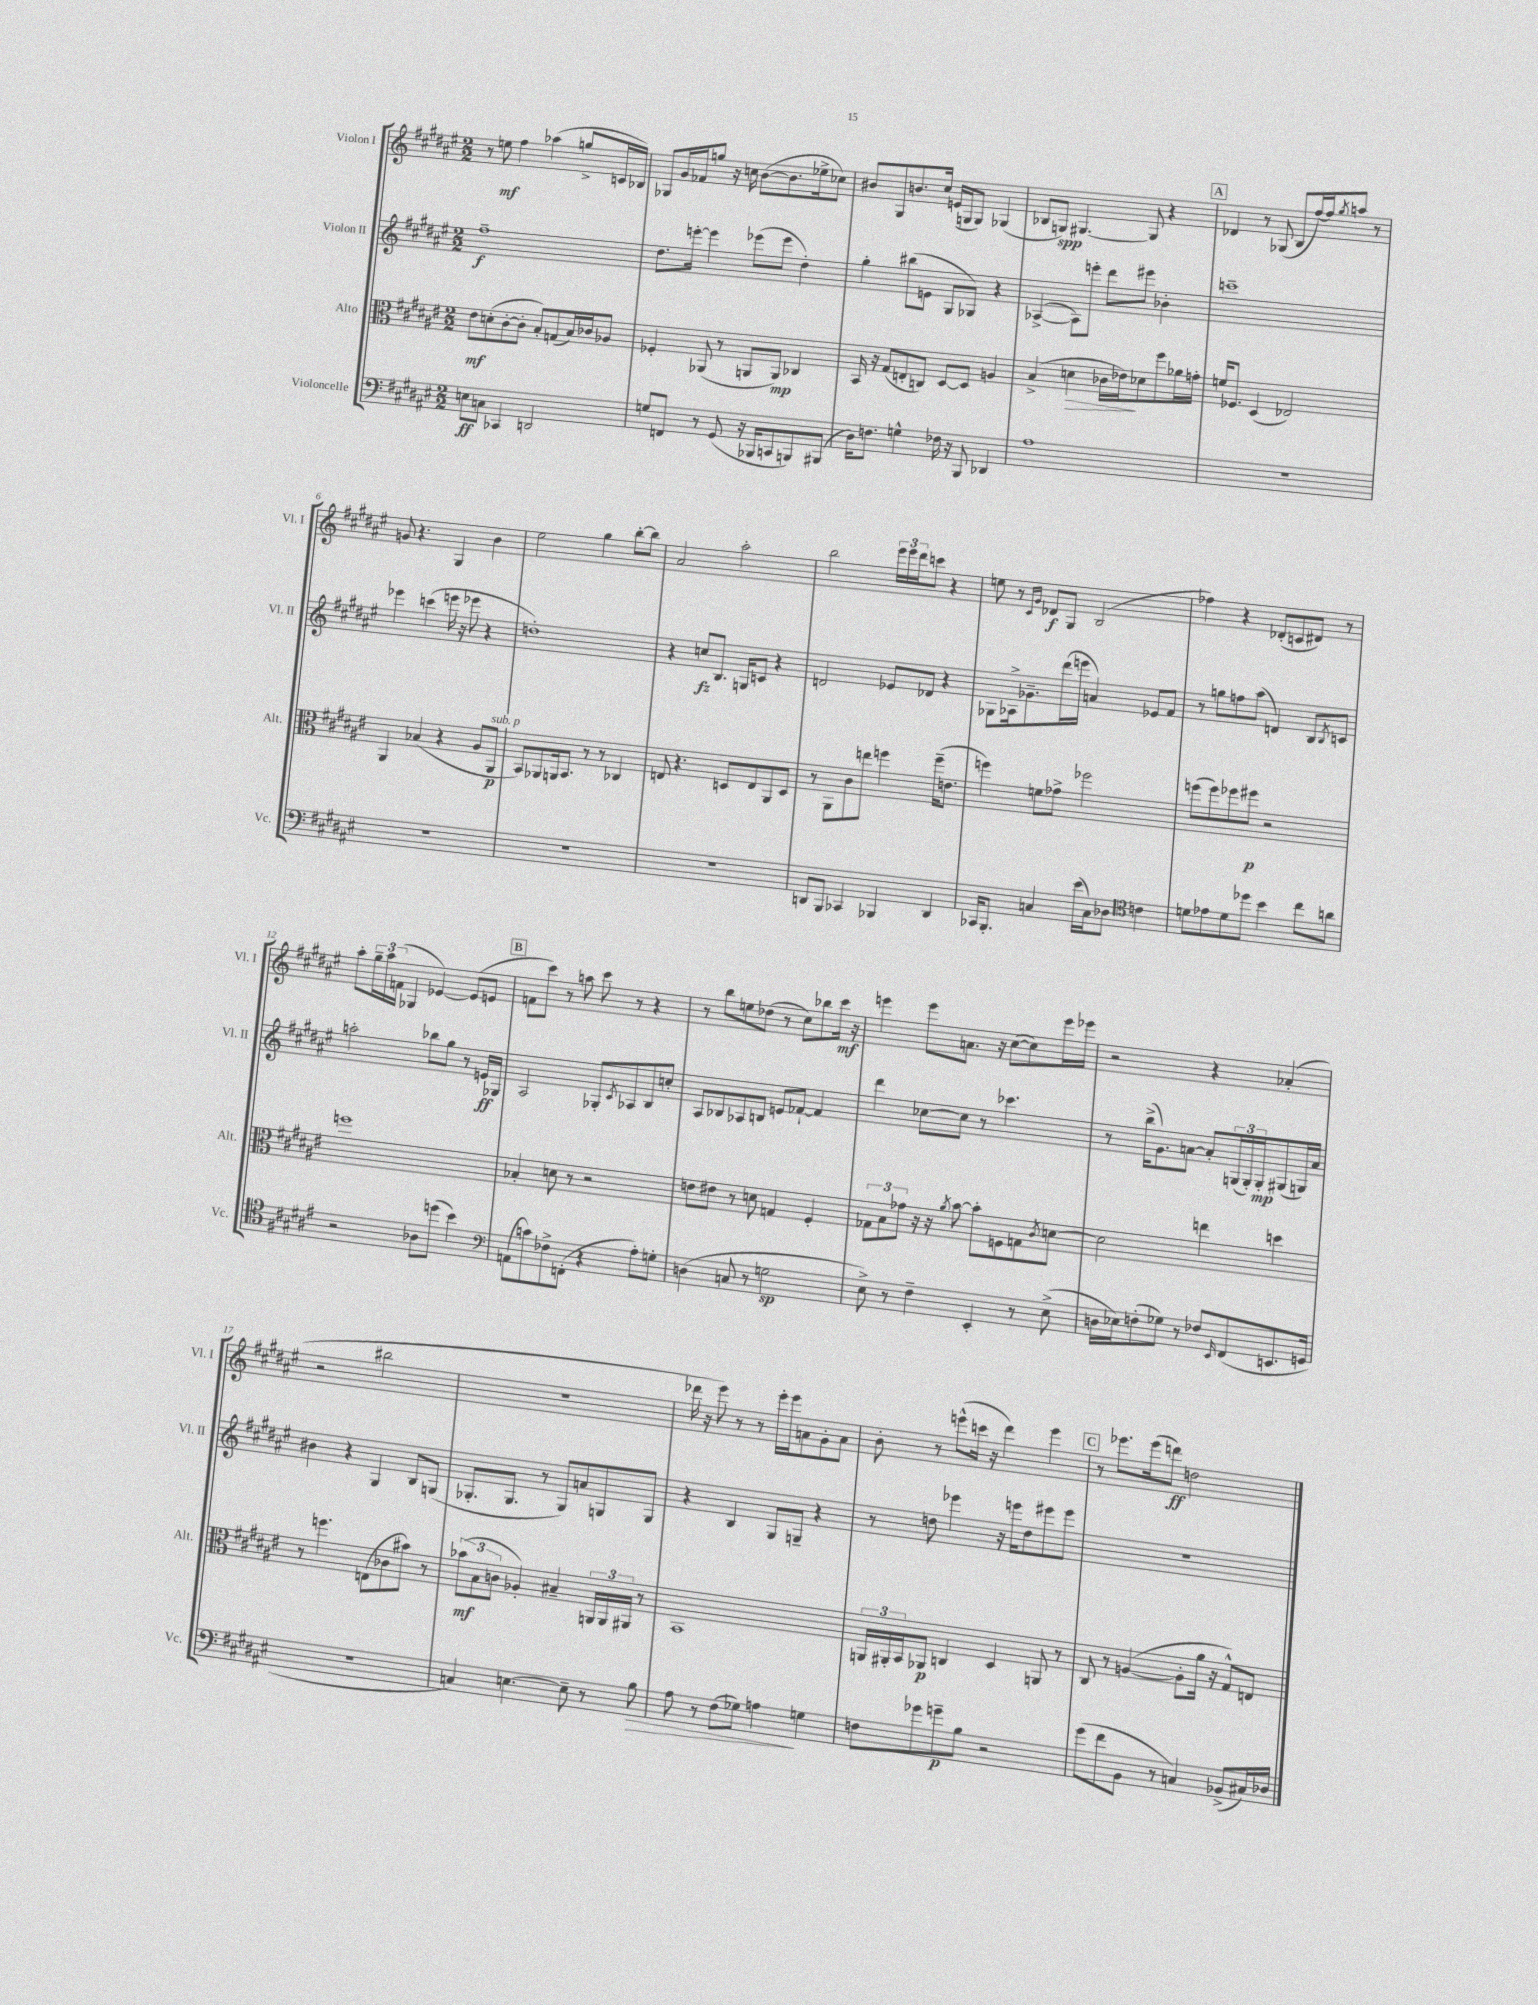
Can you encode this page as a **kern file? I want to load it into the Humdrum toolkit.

**kern	**kern	**kern	**kern
*staff4	*staff3	*staff2	*staff1
*clefF4	*clefC3	*clefG2	*clefG2
*k[f#c#g#d#a#e#]	*k[f#c#g#d#a#e#]	*k[f#c#g#d#a#e#]	*k[f#c#g#d#a#e#]
*M2/2	*M2/2	*M2/2	*M2/2
8E	8e#	1ff#~	8r
8C	(8d'	.	8ee
4CC-	[8c#'	.	4ff#
.	8c#']	.	.
2DD	8B')	.	(4aa-
.	(8G	.	.
.	16B)	.	8gg^
.	16c-	.	.
.	8A-	.	16c
.	.	.	16B-)
=	=	=	=
8G	4F-'	8.dd#	8G-
8FF	.	.	16g#
.	.	[16eee'	16f-
8r	(8AA-	4eee]	8gg
(8GG#	8r	.	16r
.	.	.	16cc
16r	8AA	(8eee-	([8b
16BBB-	.	.	.
8CC	8AA)	8eee-	8.b]
8BBB)	4C-	4dd#')	.
.	.	.	16ee-^
(8BBB#	.	.	8cc-)
=	=	=	=
16D#)	16BB	4gg#'	8b#
8.F	16r	.	.
.	(8G#	.	8G#
4G^^	8E'	(8bb#	8.b
.	8C)	8e	.
.	.	.	16cc#
16F-	[8D#	8G#	(16e
16r	.	.	16G
8BBB	8D#]	8G-)	8G)
4DD-	4A	4r	(4G-
=	=	=	=
1A#	(4B^	([4A-^	8B-
.	.	.	8G)
.	4d	8A-])	[4.G#
.	.	8eee'	.
.	16c-	8ddd#	.
.	16e-)	.	.
.	8d-	8eee#	8G#]
.	8ff#	4b-'	4r
.	16a-	.	.
.	16g'	.	.
=	=	=	=
1r	16f	1ccc~	4d-
.	8.F-	.	.
.	(4D#	.	8r
.	.	.	(8G-
.	2E-)	.	8B
.	.	.	[16ff#)
.	.	.	16ff#]
.	.	.	8qgg#
.	.	.	8aa
.	.	.	8r
=	=	=	=
1r	4AA#	4eee-	8g
.	.	.	4.r
.	(4B-	(4ccc	.
.	4r	16eee	4G#
.	.	16r	.
.	.	8eee-	.
.	8A#	4r	4b
.	8AA#	.	.
=	=	=	=
1r	8BB)	1dd')	2ee#
.	8AA-	.	.
.	16AA	.	.
.	8.BB	.	.
.	8r	.	4gg#
.	8r	.	.
.	4C-	.	[8bb'
.	.	.	8bb]
=	=	=	=
1r	8E	4r	2a#
.	4.r	.	.
.	.	8cc	.
.	.	8.B	.
.	8D	.	2aa#'
.	.	16G	.
.	8E	8c	.
.	8AA#	4r	.
.	8D	.	.
=	=	=	=
8DD	8r	2d	2bb
8BBB	8AA#	.	.
4CC-	8c#	.	.
.	8ee	.	.
4BBB-	4ff	8e-	24eee#
.	.	.	24eee#
.	.	.	24ddd#
.	.	8d-	8ccc
4DD	(16ff~	4r	4r
.	8.e	.	.
=	=	=	=
16CC-	4ff)	8G-	8ee
8.BBB'	.	.	.
.	.	16A-^	8r
.	.	8.g-~	.
.	.	.	16qqc#
.	.	.	16qqg#
4C	8f	.	8d-
.	8g-^	(16ddd#	8G#
.	.	16eee	.
(16e#	2ff-	4a)	(2B
16C)	.	.	.
8D-	.	.	.
*clefC4	*	*	*
4c	.	8e-	.
.	.	8f#	.
=	=	=	=
8d	(8ff	8r	4ff-)
8e-	8ff)	8gg	.
8d	8ff-	8ff	4r
8dd-	8ff#	(8aa#	.
4b	2r	4d)	(8d-'
.	.	.	8c
8cc#	.	8B	8d#)
.	.	8qB	.
8a	.	8c	8r
=	=	=	=
2r	1ff	2aa'	8aa#'
.	.	.	24gg#~
.	.	.	24aa#
.	.	.	(24f
.	.	.	4G-
8A-	.	8bb-	[4e-)
(8dd	.	8gg#	.
4b)	.	8r	(8e-]
.	.	16e	8e
.	.	16G-	.
=	=	=	=
*clefF4	*	*	*
(8AA	4B-'	2A#	8f
8c)	.	.	8ccc#)
8F-^	8d	.	8r
(8FF'	8r	.	8aa
4r	2r	8G-'	8ccc#
.	.	8qc#	.
.	.	8A-	8r
8A#')	.	8B	4r
8G'	.	8cc'	.
=	=	=	=
(4D	8e	8A#	8r
.	8e#	8B-	8bb
8C	8r	8A-	8ee
8r	8d	8B	(8dd-
2G	4G	8e	8r
.	.	[8f-`	8cc#)
.	4F#'	4f-]	8bb-
.	.	.	16ccc#
.	.	.	16r
=	=	=	=
8E#^)	12G-	4ddd#	4eee
.	12B	.	.
8r	.	.	.
.	12g-	.	.
4F#~	16r	[8cc-	8eee
.	16r	.	.
.	8qa#	.	.
.	[8b	8cc-]	8.a
4EE#'	8b']	8r	.
.	.	.	16r
.	8F	4.ccc-	([8cc#
8r	8G	.	8cc#])
.	8qc#	.	.
(8E#^	[8d	.	16eee
.	.	.	16eee-
=	=	=	=
16D	2d]	8r	2r
16E-)	.	.	.
(8F'	.	(16bb^	.
.	.	8.g#)	.
8G-)	.	.	.
8r	.	[8a	.
8F-	4ee	8a']	4r
16qqEE#	.	.	.
(8FF#	.	(24G	.
.	.	24G')	.
.	.	24G'	.
8.EE	4dd	(8G#	(4a-'
.	.	16G)	.
16GG	.	16a	.
=	=	=	=
1r	8r	4b#	2r
.	4.ff	.	.
.	.	4r	.
.	(8E	4G#	2bb#
.	8c-	.	.
.	8b#)	8B	.
.	8r	(8G	.
=	=	=	=
4C)	(12b-	8.G-'	1r
.	12B	.	.
.	12c	.	.
.	.	8.G-	.
[4.E	4A-')	.	.
.	.	8r	.
.	4B#~	8G-)	.
8E~]	.	8a	.
8r	24AA	8G	.
.	24AA	.	.
.	24AA#	.	.
8B	8r	8G	.
=	=	=	=
8A#	1BB	4r	16ddd-
.	.	.	16r
8r	.	.	8eee#)
(8F#	.	4B	8r
8G-)	.	.	8r
4A	.	8G#	16eee#'
.	.	.	16eee#
.	.	8G~	8a
4G	.	4r	8g#'
.	.	.	8a
=	=	=	=
8F	24AA	8r	8b'
.	24AA#'	.	.
.	24BB	.	.
8g-	8AA-	8dd	8r
8g~	4C	4eee-	(8eee^^
8B	.	.	16ccc
.	.	.	16r
2r	4D#	16r	4ddd#)
.	.	16eee	.
.	.	8dd	.
.	8AA	8eee#	4eee
.	8r	8eee#	.
=	=	=	=
(8g#	8C#	1r	8r
8f#	8r	.	8.eee-
8BB	([4A	.	.
.	.	.	(16eee-
8r	.	.	8ddd)
4C)	8A']	.	2dd
.	16a#	.	.
.	16r	.	.
(8BB-^	8G#^^)	.	.
16C#)	8E	.	.
16D-	.	.	.
==	==	==	==
*-	*-	*-	*-
